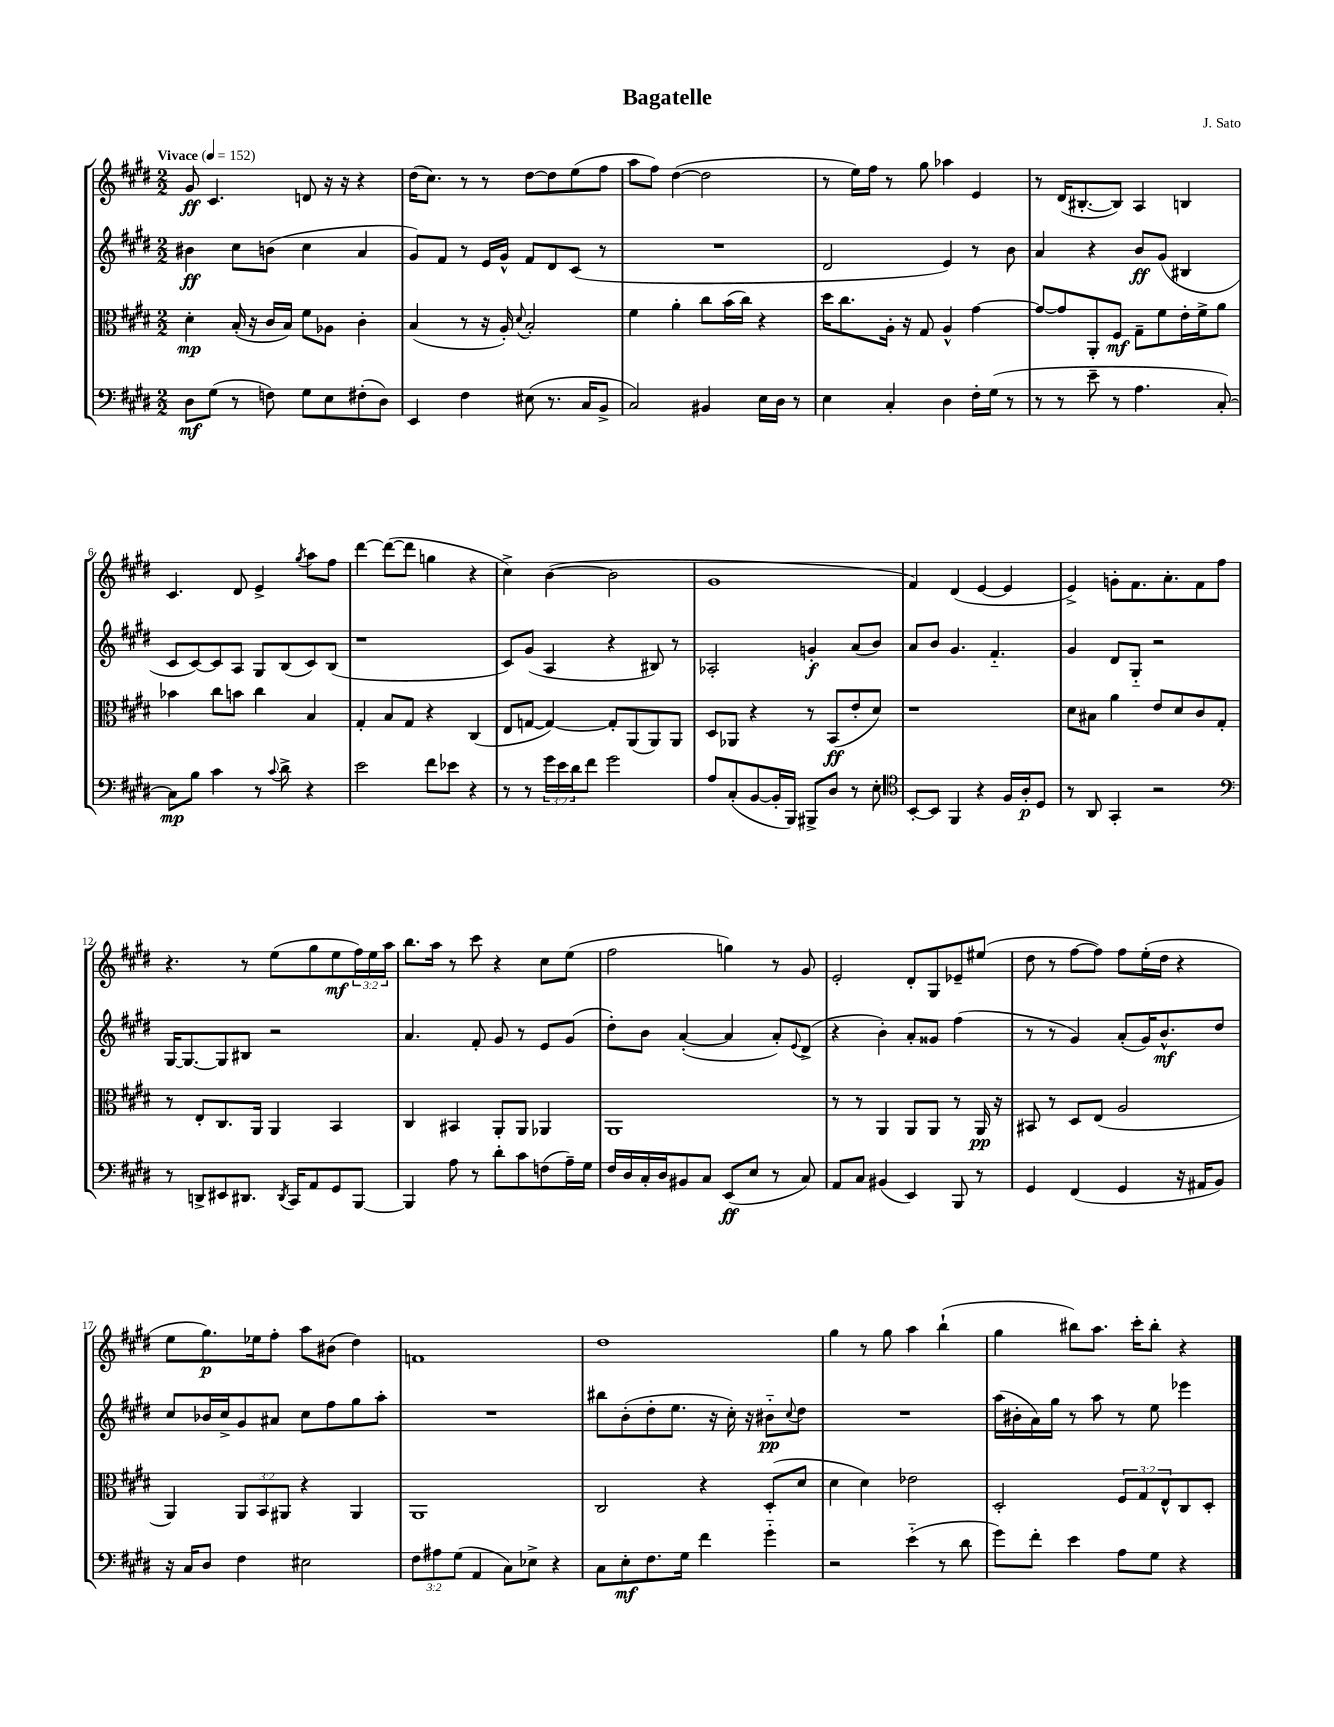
\header { title = "Bagatelle" composer = "J. Sato" }
<<
\new StaffGroup <<
\new Staff = "s0" {
    \clef treble \key e \major \numericTimeSignature \time 2/2 \override Staff.TupletNumber.text = #tuplet-number::calc-fraction-text \tempo "Vivace" 4 = 152
    gis'8\ff cis'4. d'8 r16 r16 r4 |
    dis''16( cis''8.) r8 r8 dis''8~ dis''8 e''8( fis''8 |
    a''8 fis''8) dis''4~( dis''2 |
    r8 e''16) fis''16 r8 gis''8 aes''4 e'4 |
    r8 dis'16( bis8.~-. bis8) a4 b4 |
    cis'4. dis'8 e'4-> \acciaccatura { gis''8 } a''8 fis''8 |
    dis'''4~ dis'''8~( dis'''8 g''4 r4 |
    cis''4->) b'4~( b'2 |
    gis'1 |
    fis'4) dis'4( e'4~ e'4 |
    e'4->) g'8-. fis'8. a'8.-. fis'8 fis''8 |
    r4. r8 e''8( gis''8 e''8\mf \tuplet 3/2 { fis''16) e''16 a''16 } |
    b''8. a''16 r8 cis'''8 r4 cis''8 e''8( |
    fis''2 g''4) r8 gis'8 |
    e'2-. dis'8-. gis8 ees'8-- eis''8( |
    dis''8 r8 fis''8~ fis''8) fis''8 e''16-.( dis''16 r4 |
    e''8 gis''8.\p) ees''16 fis''8-. a''8 bis'8( dis''4) |
    f'1 |
    dis''1 |
    gis''4 r8 gis''8 a''4 b''4-!( |
    gis''4 bis''8) a''8. cis'''16-. bis''8-. r4 \bar "|." |
}
\new Staff = "s1" {
    \clef treble \key e \major \numericTimeSignature \time 2/2
    bis'4\ff cis''8 b'8( cis''4 a'4 |
    gis'8) fis'8 r8 e'16 gis'16-^ fis'8 dis'8 cis'8( r8 |
    R1 |
    dis'2 e'4) r8 b'8 |
    a'4 r4 b'8\ff gis'8( bis4 |
    cis'8 cis'8~) cis'8 a8 gis8 b8( cis'8) b8( |
    r1 |
    cis'8) gis'8( a4 r4 bis8) r8 |
    aes2-. g'4-.\f a'8( b'8) |
    a'8 b'8 gis'4. fis'4.-_ |
    gis'4 dis'8 gis8-_ r2 |
    gis16~ gis8.~ gis8 bis8 r2 |
    a'4. fis'8-. gis'8 r8 e'8 gis'8( |
    dis''8-.) b'8 a'4~-.( a'4 a'8-.) \appoggiatura { e'8 } dis'8->( |
    r4 b'4-.) a'8-. gisis'8 fis''4( |
    r8 r8 gis'4) a'8-.( gis'16) b'8.-^\mf dis''8 |
    cis''8 bes'16 cis''16-> gis'8 ais'8 cis''8 fis''8 gis''8 a''8-. |
    R1 |
    bis''8 b'8-.( dis''8-. e''8. r16 cis''16-.) r16 bis'8-_\pp \appoggiatura { cis''8 } dis''8 |
    R1 |
    a''16( bis'16-. a'16) gis''16 r8 a''8 r8 e''8 ees'''4 \bar "|." |
}
\new Staff = "s2" {
    \clef alto \key e \major \numericTimeSignature \time 2/2 \override Staff.TupletNumber.text = #tuplet-number::calc-fraction-text
    dis'4-.\mp b16-.( r16 cis'16 b16) fis'8 aes8 cis'4-. |
    b4( r8 r16 a16-.) \appoggiatura { dis'8 } b2-. |
    fis'4 a'4-. cis''8 b'16( cis''16) r4 |
    dis''16 cis''8. a16-. r16 gis8 a4-^ gis'4~ |
    gis'8~ gis'8 a,8-. fis8\mf gis8-- fis'8 e'16-. fis'16-> a'8 |
    bes'4 cis''8 b'8 cis''4 b4 |
    gis4-. b8 gis8 r4 cis4( |
    e8 g8~ g4~) g8-. a,8( a,8) a,8 |
    dis8 aes,8 r4 r8 b,8\ff( e'8-. dis'8) |
    r1 |
    dis'8 bis8 a'4 e'8 dis'8 cis'8 gis8-. |
    r8 e8-. cis8. a,16 a,4 b,4 |
    cis4 bis,4 a,8-. a,8 aes,4 |
    a,1 |
    r8 r8 a,4 a,8 a,8 r8 a,16\pp r16 |
    bis,8 r8 dis8 e8( a2 |
    a,4) \tuplet 3/2 { a,8 b,8 ais,8 } r4 ais,4 |
    a,1 |
    cis2 r4 dis8-.( dis'8 |
    dis'4 dis'4) ees'2 |
    dis2-. \tuplet 3/2 { fis8 gis8 e8-^ } cis8 dis8-. \bar "|." |
}
\new Staff = "s3" {
    \clef bass \key e \major \numericTimeSignature \time 2/2 \override Staff.TupletNumber.text = #tuplet-number::calc-fraction-text
    dis8\mf gis8( r8 f8) gis8 e8 fis8-.( dis8) |
    e,4 fis4 eis8( r8. cis16 b,8-> |
    cis2) bis,4 e16 dis16 r8 |
    e4 cis4-. dis4 fis16-. gis16( r8 |
    r8 r8 e'8-- r8 a4. cis8~-.) |
    cis8\mp b8 cis'4 r8 \appoggiatura { cis'8 } dis'8-> r4 |
    e'2 fis'8 ees'8 r4 |
    r8 r8 \tuplet 3/2 { gis'16 e'16 dis'16 } fis'8 gis'2 |
    a8 cis8-.( b,8~ b,16-. b,,16) bis,,8-> dis8 r8 e8-. |
    \clef tenor b,8~-. b,8 fis,4 r4 fis16 a16-.\p dis8 |
    r8 a,8 gis,4-. r2 |
    \clef bass r8 d,8-> eis,8 dis,8. \acciaccatura { dis,8 } cis,16 a,8 gis,8 b,,8~ |
    b,,4 a8 r8 dis'8-. cis'8 f8( a16--) gis16 |
    fis16 dis16 cis16-. dis16 bis,8 cis8 e,8\ff( e8 r8 cis8) |
    a,8 cis8 bis,4( e,4) b,,8 r8 |
    gis,4 fis,4( gis,4 r16 ais,16 b,8) |
    r16 cis16 dis8 fis4 eis2 |
    \tuplet 3/2 { fis8 ais8 gis8( } a,4 cis8) ees8-> r4 |
    cis8 e8-.\mf fis8. gis16 fis'4 gis'4-_ |
    r2 e'4-_( r8 dis'8 |
    gis'8) fis'8-. e'4 a8 gis8 r4 \bar "|." |
}
>>
>>
